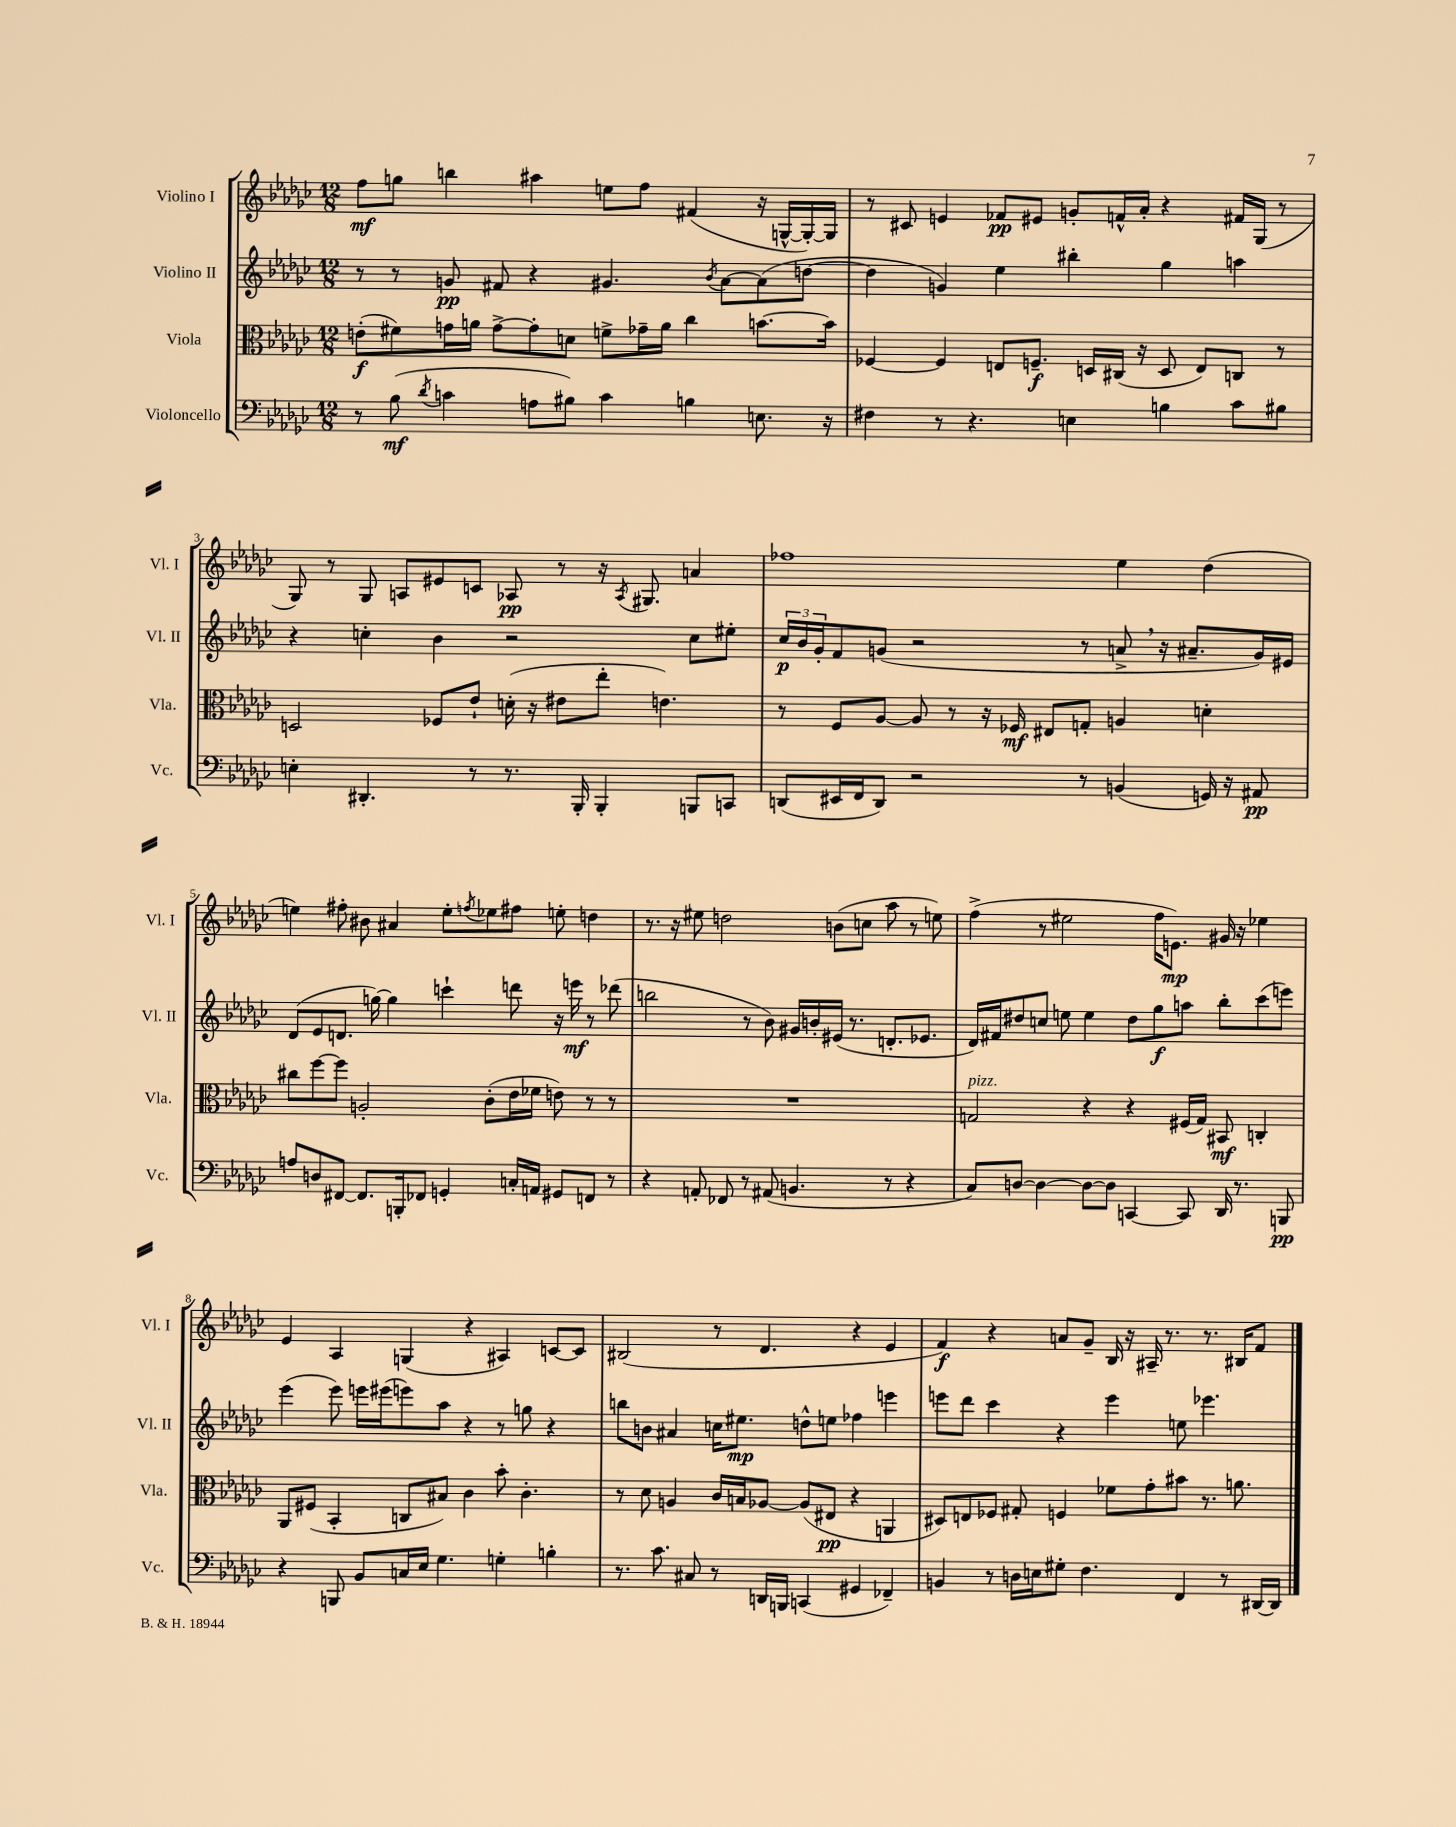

**kern	**kern	**kern	**kern
*staff4	*staff3	*staff2	*staff1
*clefF4	*clefC3	*clefG2	*clefG2
*k[b-e-a-d-g-c-]	*k[b-e-a-d-g-c-]	*k[b-e-a-d-g-c-]	*k[b-e-a-d-g-c-]
*M12/8	*M12/8	*M12/8	*M12/8
8r	(8e'	8r	8ff
(8B-	8f#)	8r	8gg
8qd-	.	.	.
4c	16g	8g	4bb
.	16a	.	.
.	[8g^	8f#	.
8A	8g']	4r	4aa#
8B#)	8d	.	.
4c	8f^	4.g#	8ee
.	16g-~	.	8ff
.	16a	.	.
4B	4cc-	.	(4f#
.	.	8qb-	.
.	.	[8a-	.
8.E	[8.b	(8a-]	16r
.	.	.	[16G^^
.	.	[8dd	16G'_)
16r	16b]	.	16G]
=	=	=	=
4F#	[4F-	4dd]	8r
.	.	.	8c#
8r	4F-]	4g)	4e
4.r	.	.	.
.	8E	4ee-	8f-
.	8.F~	.	8e#
4E	.	4bb#'	8g'
.	16D	.	.
.	(16C#	.	16f^^
.	16r	.	16a-'
4B	8D	4gg-	4r
.	8E)	.	.
8c-	8C	4aa	16f#
.	.	.	(16G-
8B#	8r	.	8r
=	=	=	=
4E'	2D	4r	8G-)
.	.	.	8r
4.DD#'	.	4cc'	8G-
.	.	.	8A
.	8F-	4b-	8e#
8r	8e-`	.	8c
8.r	(16d'	2r	8A-
.	16r	.	.
.	8e#	.	8r
16BBB-'	.	.	.
4BBB-'	8ee-'	.	16r
.	.	.	8qA-
.	.	.	8.G#
.	4.e)	.	.
8BBB	.	8cc	4a
8CC	.	8ee#'	.
=	=	=	=
(8DD	8r	24cc-	1ff-
.	.	24b-	.
.	.	24g-'	.
16EE#	8F	8f	.
16FF	.	.	.
8DD)	[8A-	(8g	.
2r	8A-]	2r	.
.	8r	.	.
.	16r	.	.
.	16F-	.	.
.	8E#	.	.
8r	8G'	8r	.
(4BB	4A	8a^	4ee-
.	.	16r	.
.	.	8.a#~	.
16GG)	4d'	.	(4dd-
16r	.	.	.
8AA#	.	16g)	.
.	.	16e#	.
=	=	=	=
8A	8cc#	(8d-	4ee)
8D	[8ff	8e-	.
[8FF#	8ff]	8.d	8ff#'
8.FF#]	2A'	.	8b#
.	.	[16gg)	.
.	.	4gg]	4a#
16BBB'	.	.	.
8FF-	.	.	.
4GG'	.	4ccc`	8ee'
.	.	.	8qff
.	(8c-'	.	8ee-
16C'	16e-	8ddd	8ff#
16AA	16f-	.	.
8GG#	8e)	16r	8ee'
.	.	16eee	.
8FF	8r	8r	4dd
8r	8r	(8ddd-	.
=	=	=	=
4r	1.r	2bb	8.r
.	.	.	16r
8AA'	.	.	8ee#
8FF-	.	.	2dd
8r	.	8r	.
(8AA#	.	8b-)	.
4.BB	.	16g#	.
.	.	16b'	.
.	.	(16e#	(8b
.	.	8.r	.
.	.	.	8cc
8r	.	8.d'	8aa-
4r	.	.	8r
.	.	8.e-	.
.	.	.	8ee)
=	=	=	=
8C-)	2G	16d-)	(4ff^
.	.	16f#	.
[8D	.	8dd#	.
4D_	.	8cc	8r
.	.	8ee	2ee#
8D_	4r	4ee	.
8D]	.	.	.
[4CC	4r	8dd#	.
.	.	8gg-	16ff
.	.	.	8.e)
8CC]	(16F#	8aa	.
.	16G)	.	.
16DD-	8BB#	8bb-'	16g#
8.r	.	.	16r
.	4C'	(8ccc-	4ee-
8BBB	.	8eee)	.
=	=	=	=
4r	8AA-	(4eee-	4e-
.	(8F#	.	.
8BBB	4BB-'	8eee-)	4A-
8BB-	.	16eee	.
.	.	(16eee#	.
16C	8C	8eee)	(4G
16E-	.	.	.
4.G-	8B#)	8aa-	.
.	4c-	4r	4r
4G'	8b-'	8r	4A#)
.	4.c-'	8gg	.
4B'	.	4r	[8c
.	.	.	8c]
=	=	=	=
8.r	8r	8bb	(2B#
.	8d-	8b	.
8.c-	.	.	.
.	4A	4a#	.
8C#	.	.	.
8r	16c-	16cc	8r
.	16B	8.ee#	.
16DD	[8A-	.	4.d-
16BBB	.	.	.
(4CC	(8A-]	8dd^^	.
.	8E#	8ee	.
4GG#	4r	4ff-	4r
4FF-~)	4AA	4eee	4e-
=	=	=	=
4BB	8D#)	8eee	4f)
.	8E	8ddd-	.
8r	8F-	4ccc-	4r
16D	8G#'	.	.
16E	.	.	.
8G#'	4F	4r	8a
4.F	.	.	8g-~
.	8f-	4eee	16B-
.	.	.	16r
.	8g-'	.	16A#~
.	.	.	8.r
4FF	8b#	8ee	.
.	8.r	4.eee-	8.r
8r	.	.	.
.	8.a	.	16B#
[16DD#	.	.	8f
16DD#]	.	.	.
==	==	==	==
*-	*-	*-	*-
